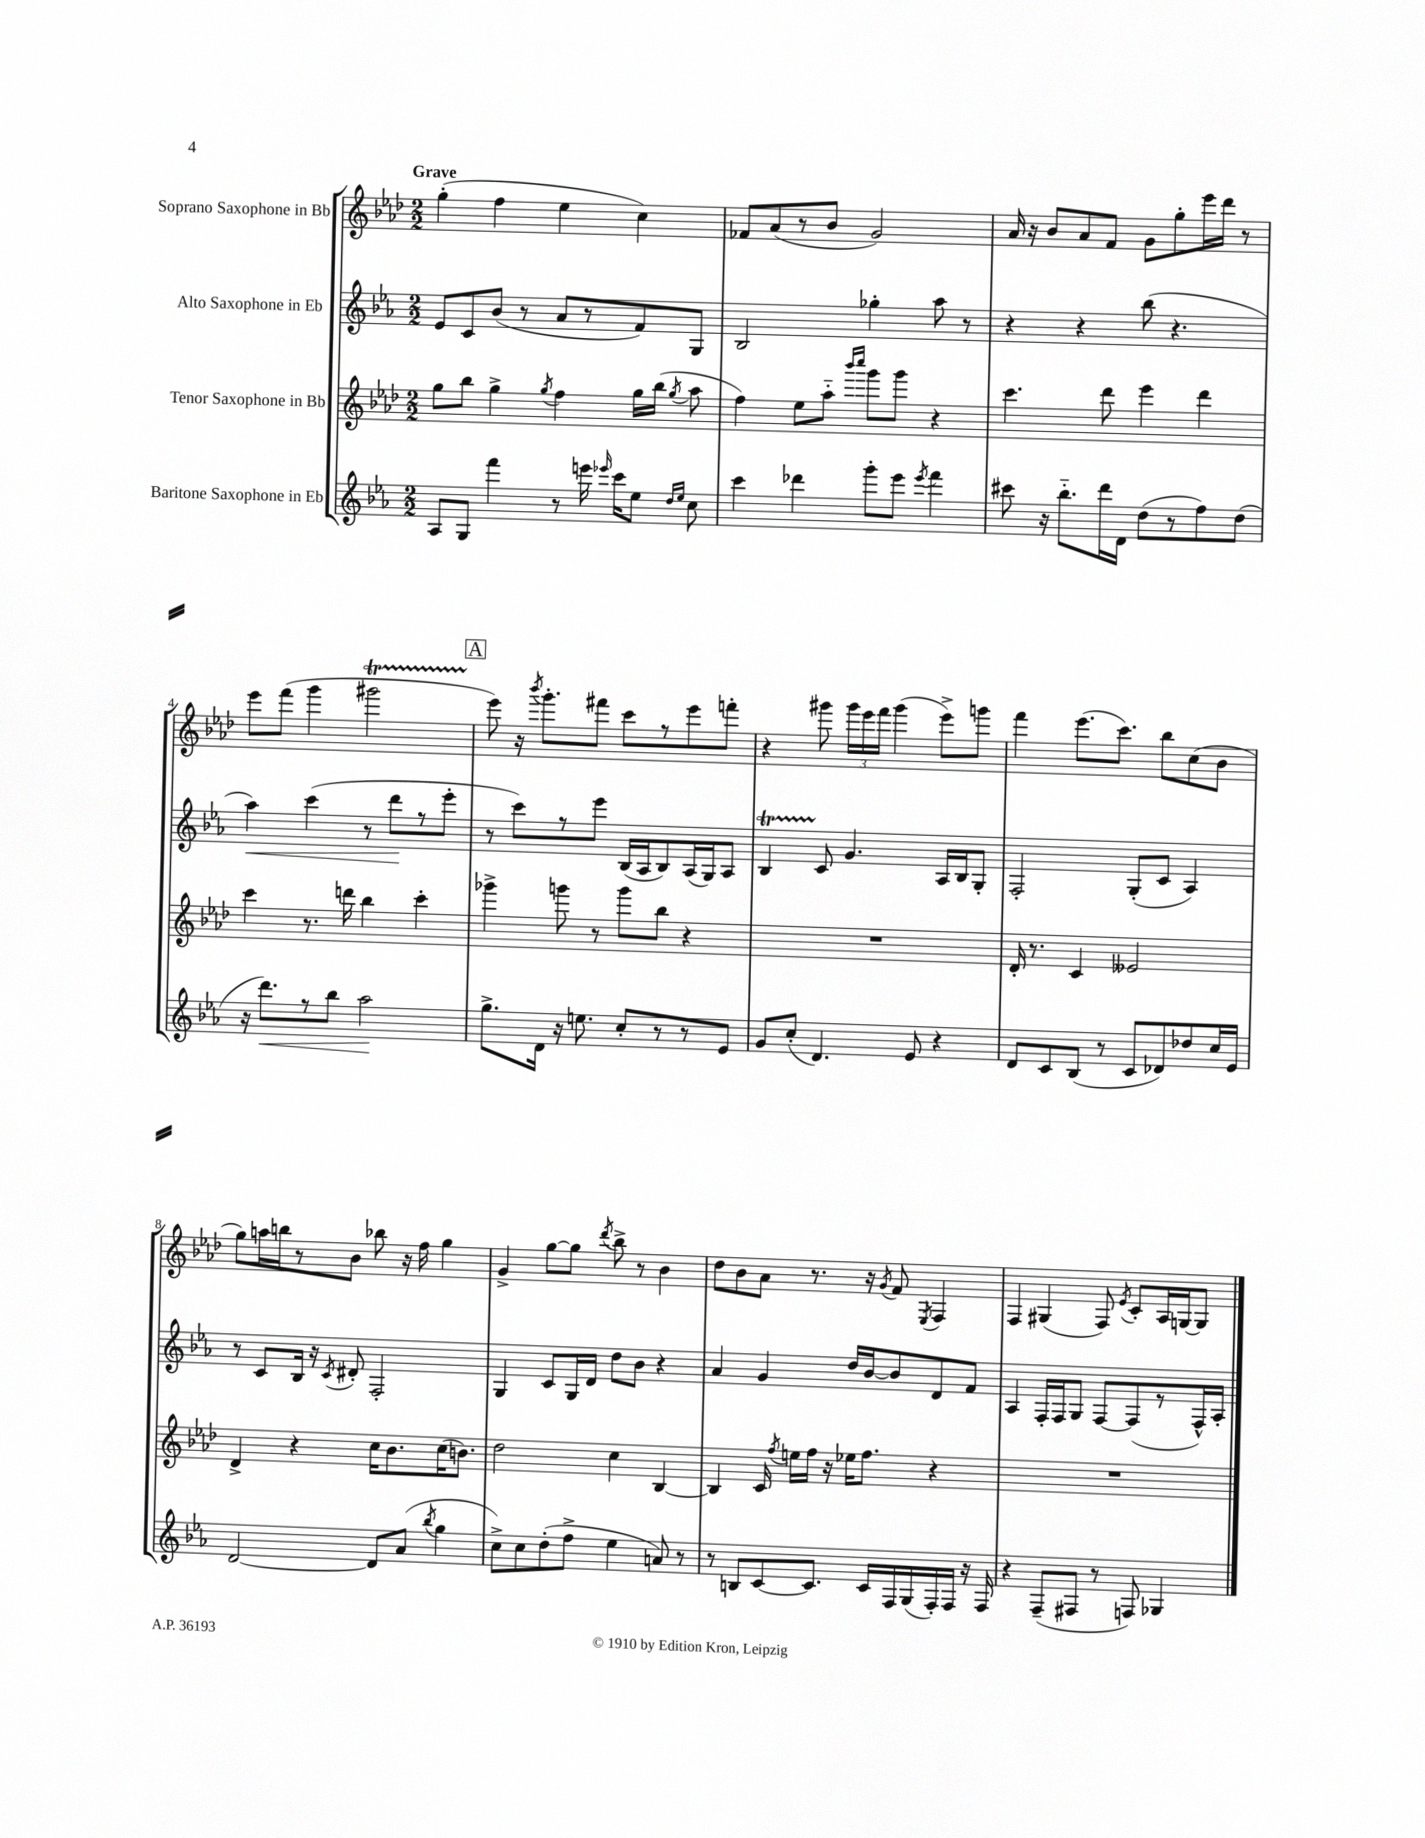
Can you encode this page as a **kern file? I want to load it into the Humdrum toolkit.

**kern	**dynam	**kern	**kern	**dynam	**kern
*part4	*part4	*part3	*part2	*part2	*part1
*staff4	*staff4	*staff3	*staff2	*staff2	*staff1
*I"Baritone Saxophone in Eb	*	*I"Tenor Saxophone in Bb	*I"Alto Saxophone in Eb	*	*I"Soprano Saxophone in Bb
*clefG2	*	*clefG2	*clefG2	*	*clefG2
*k[b-e-a-]	*	*k[b-e-a-d-]	*k[b-e-a-]	*	*k[b-e-a-d-]
*M2/2	*	*M2/2	*M2/2	*	*M2/2
=1	=1	=1	=1	=1	=1
!	!	!	!	!	!LO:TX:a:B:t=Grave
8A-/L	.	8gg\L	8e-/L	.	(4gg'\
8G/J	.	8bb-\J	8c/	.	.
4fff\	.	4gg^\	(8b-/J	.	4ff\
.	.	.	8r	.	.
.	.	8qgg/	.	.	.
8r	.	4ff\	8a-/L	.	4ee-\
16eeen\	.	.	8r	.	.
16qqeee-X/	.	.	.	.	.
16ccc\KL	.	.	.	.	.
8ee-\J	.	16gg\LL	8f/)	.	4cc\)
.	.	(16bb-\JJ	.	.	.
16qqdd/LL	.	.	.	.	.
16qqee-/JJ	.	8qgg/	.	.	.
8cc\	.	8aa-\	8G/J	.	.
=2	=2	=2	=2	=2	=2
4ccc\	.	4ff\)	2B-/	.	8f-X/L
.	.	.	.	.	(8a-/
4ddd-X\	.	8ee-\L	.	.	8r
.	.	8aa-\J	.	.	8b-/J
.	.	16qqbbb-/LL	.	.	.
.	.	16qqcccc/JJ	.	.	.
8ggg'\L	.	8ggg\L	4gg-X'\	.	2g/)
8eee-\J	.	8ggg\J	.	.	.
8qeee-/	.	.	.	.	.
4fff\	.	4r	8aa-\	.	.
.	.	.	8r	.	.
=3	=3	=3	=3	=3	=3
8ccc#X\	.	4.ccc\	4r	.	16a-/
.	.	.	.	.	16r
16r	.	.	.	.	8b-/L
8.bb-\L	.	.	.	.	.
.	.	.	4r	.	8a-/
16ddd\L	.	8ddd-\	.	.	8f/J
16d\JJ	.	.	.	.	.
(8dd\L	.	4eee-\	(8bb-\	.	8g\L
8r	.	.	4.r	.	8gg'\
8ff\)	.	4ddd-\	.	.	16eee-\L
.	.	.	.	.	16ddd-\JJ
(8dd\J	.	.	.	.	8r
!!LO:LB:g=z
=4	=4	=4	=4	=4	=4
!	!	!	!	!LO:HP:b	!
16r	.	4ccc\	4aa-\)	<	8eee-\L
!	!LO:HP:b	!	!	!	!
8.ddd\L)	<	.	.	.	.
.	.	.	.	.	(8fff\J
8r	.	8.r	(4ccc\	.	4ggg\
8bb-\J	.	.	.	.	.
.	.	16dddn\	.	.	.
2aa-\	.	4bb-\	8r	.	2ggg#Xt\
.	.	.	8ddd\L	.	.
.	.	4ccc'\	8r	[	.
.	.	.	8eee-'\J	.	.
.	[	.	.	.	.
!!LO:REH:place=s1:t=A
=5	=5	=5	=5	=5	=5
8.gg^\L	.	4ggg-X^\	8r	.	8eee-\)
.	.	.	8ccc\L)	.	16r
.	.	.	.	.	8qbbb-/
16d\Jk	.	.	.	.	8.ggg'\L
16r	.	8gggn\	8r	.	.
8.een\	.	.	.	.	.
.	.	8r	8eee-\J	.	8fff#X\J
8cc'/L	.	8ggg\L	(16B-/LL	.	8ccc\L
.	.	.	16A-/J	.	.
8r	.	8bb-\J	8B-/)	.	8r
8r	.	4r	(16A-/L	.	8eee-\
.	.	.	16G/J)	.	.
8e-/J	.	.	8A-/J	.	8fffn'\J
=6	=6	=6	=6	=6	=6
8g/L	.	1r	4B-T/	.	4r
(8cc'/J	.	.	.	.	.
4.d/)	.	.	8c/	.	8ggg#X\
.	.	.	4.g/	.	24ggg#\LL
.	.	.	.	.	24eee-\
.	.	.	.	.	24fff\JJ
.	.	.	.	.	(4ggg#\
8e-/	.	.	.	.	.
4r	.	.	16A-/LL	.	8eee-^\L)
.	.	.	16B-/J	.	.
.	.	.	8G'/J	.	8gggn\J
=7	=7	=7	=7	=7	=7
8d/L	.	16d-'/	2F'/	.	4fff\
.	.	8.r	.	.	.
8c/	.	.	.	.	.
(8B-/J	.	4c/	.	.	(8.eee-\L
8r	.	.	.	.	.
.	.	.	.	.	8.ccc\J)
8c/L	.	2e--X/	(8G'/L	.	.
8d-X/)	.	.	8c/J	.	8bb-\L
8dd-X/	.	.	4A-/)	.	(8cc\
16cc/L	.	.	.	.	8b-\J
16e-/JJ	.	.	.	.	.
!!LO:LB:g=z
=8	=8	=8	=8	=8	=8
[2d/	.	4d-^/	8r	.	8gg\L)
.	.	.	8c/L	.	16aan\L
.	.	.	.	.	16bbn\J
.	.	4r	16B-/Jk	.	8r
.	.	.	16r	.	.
.	.	.	8qc/	.	.
.	.	.	8d#X'/	.	8b-\J
8d/L]	.	16cc\KL	2F'/	.	8bb-X\
.	.	8.b-\	.	.	.
(8a-/J	.	.	.	.	16r
.	.	.	.	.	16ff\
8qbb-/	.	.	.	.	.
4gg\	.	(16cc\K	.	.	4gg\
.	.	8.bn\J)	.	.	.
=9	=9	=9	=9	=9	=9
8cc^\L)	.	2dd-\	4G/	.	4g^/
8cc\	.	.	.	.	.
(8dd'\	.	.	8c/L	.	[8gg\L
8ff^\J	.	.	16G/L	.	8gg\J]
.	.	.	16d/JJ	.	.
.	.	.	.	.	8qddd-/
4ee-\	.	4cc\	8dd\L	.	8bb-^\
.	.	.	8b-\J	.	8r
8an/)	.	[4B-/	4r	.	4b-\
8r	.	.	.	.	.
=10	=10	=10	=10	=10	=10
8r	.	4B-/]	4a-/	.	8dd-\L
8Bn/L	.	.	.	.	8b-\
[8c/	.	16c/	4g/	.	8a-\J
.	.	8qff/	.	.	.
.	.	16een\LL	.	.	.
8.c/J]	.	16ff\JJ	.	.	8.r
.	.	16r	.	.	.
.	.	16ee-X\KL	16dd/LL	.	.
16c/LL	.	8.ff\J	[16b-/J	.	16r
.	.	.	.	.	8qg/
16F/	.	.	8b-/]	.	8f/
(16G/	.	.	.	.	.
.	.	.	.	.	8qE-/
16F'/)	.	4r	8d/	.	4F/
16F/JJ	.	.	.	.	.
16r	.	.	8f/J	.	.
16F/	.	.	.	.	.
=11	=11	=11	=11	=11	=11
4r	.	1r	4A-/	.	4F/
(8F~/L	.	.	16F'/LL	.	(4G#X/
.	.	.	16F/J	.	.
8F#X/J	.	.	8G/J	.	.
8r	.	.	[8F/L	.	8F/)
.	.	.	.	.	8qe-/
8Fn/)	.	.	(8F/]	.	8c'/L
4G-X/	.	.	8r	.	16A-/L
.	.	.	.	.	[16Gn/J
.	.	.	16F^^/L)	.	8G/J]
.	.	.	16A-'/JJ	.	.
==	==	==	==	==	==
*-	*-	*-	*-	*-	*-
